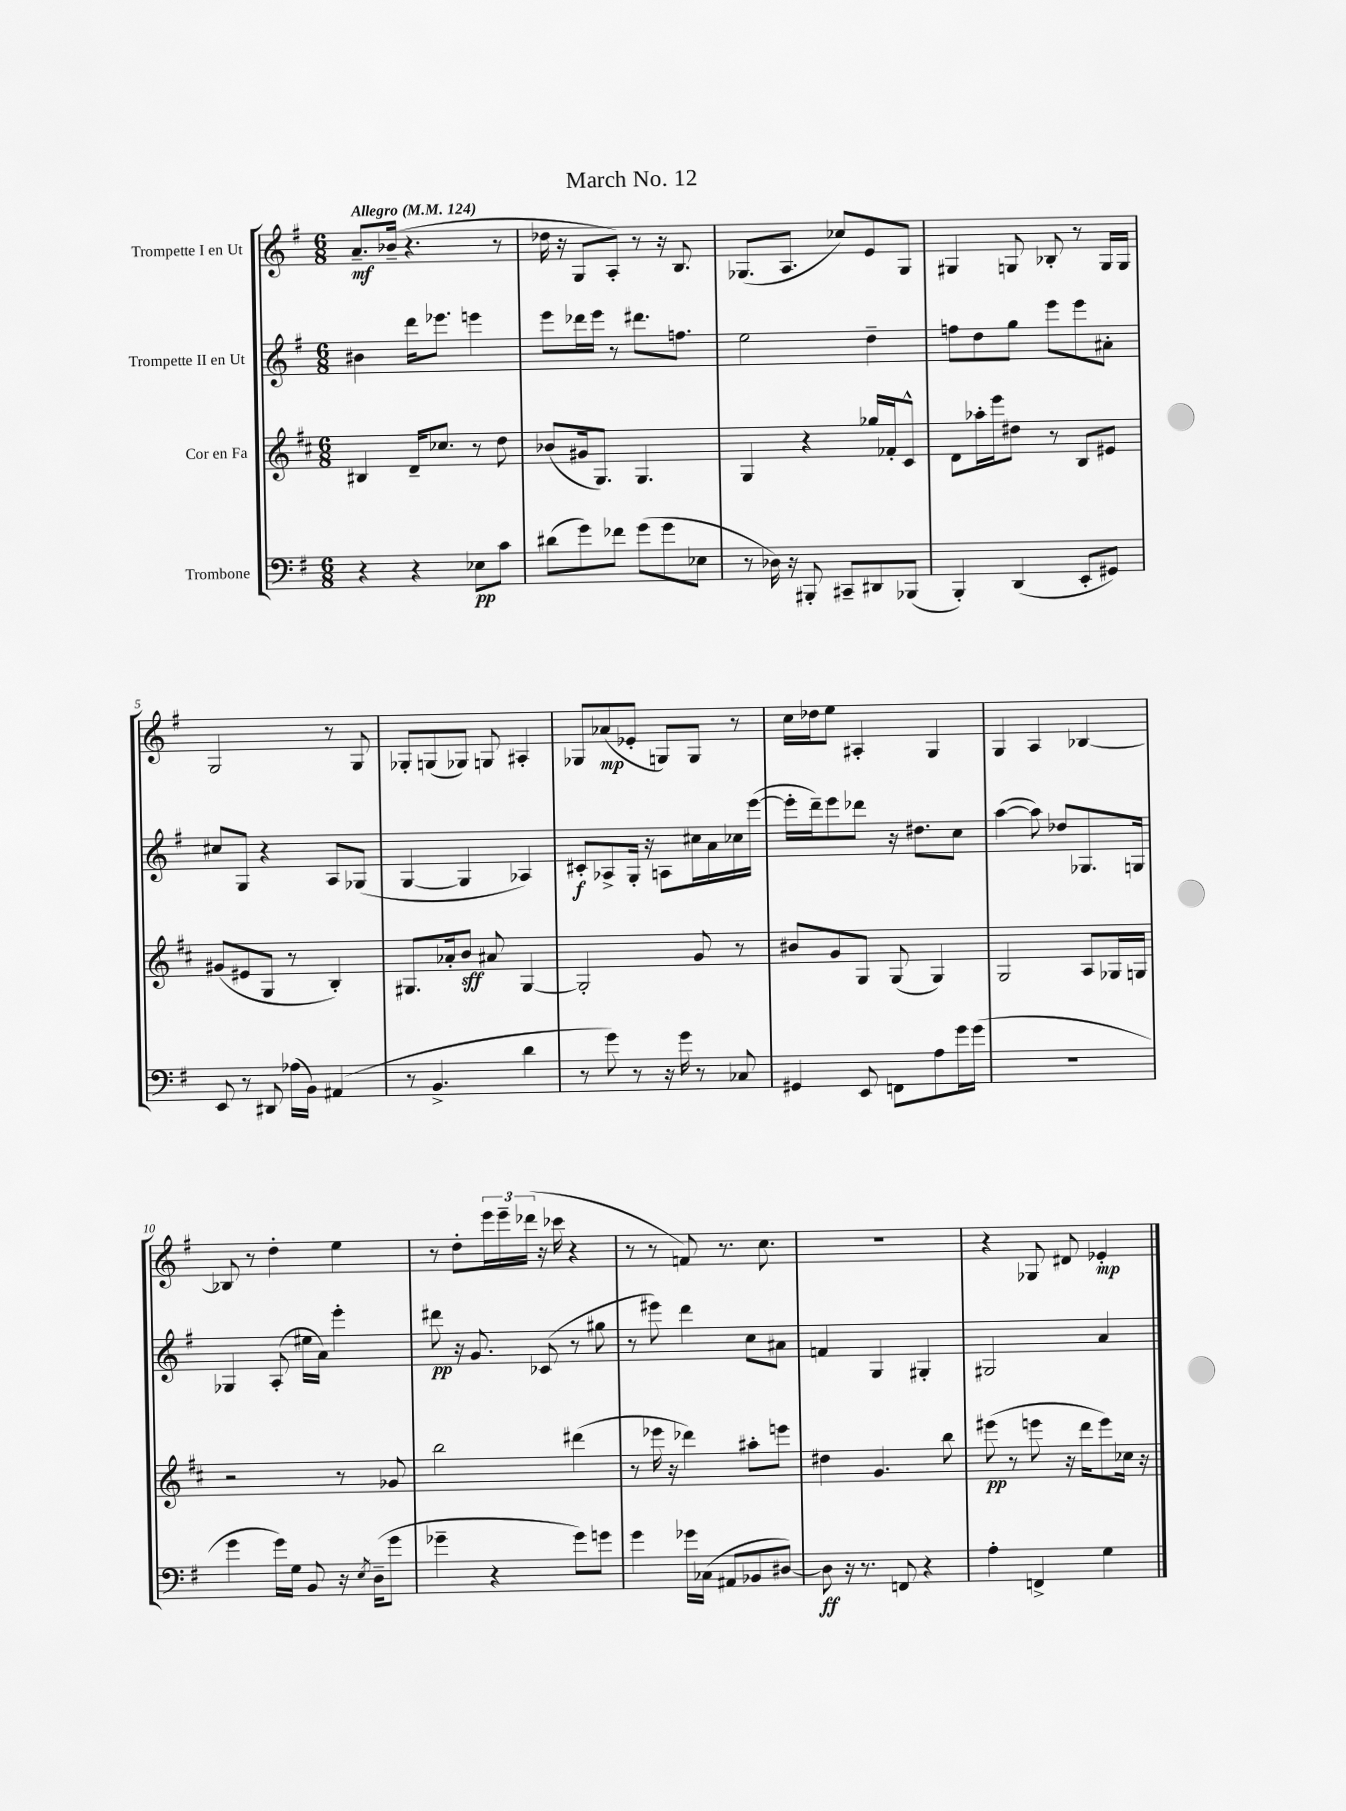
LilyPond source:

\header { title = "March No. 12" }
<<
\new StaffGroup <<
\new Staff = "s0" \with { instrumentName = "Trompette I en Ut" } {
    \clef treble \key g \major \numericTimeSignature \time 6/8 \tempo "Allegro" 4 = 124
    a'8.--\mf bes'16--( r4. r8 |
    des''16 r16 g8 a8-.) r8 r16 b8. |
    ges8.( a8. ces''8) e'8 ges8 |
    gis4 g8 bes8-. r8 g16 g16 |
    g2 r8 g8 |
    ges8-. g8( ges8) g8 ais4-. |
    ges8 aes'8\mp( ees'8-. g8) g8 r8 |
    c''16 des''16 e''8 ais4-. g4 |
    g4 a4 bes4~ |
    bes8 r8 d''4-. e''4 |
    r8 d''8-. \tuplet 3/2 { e'''16 e'''16-- des'''16( } r16 ces'''16 r4 |
    r8 r8 f'8) r8. c''8. |
    R2. |
    r4 ges8 dis'8 ees'4-.\mp \bar "|." |
}
\new Staff = "s1" \with { instrumentName = "Trompette II en Ut" } {
    \clef treble \key g \major \numericTimeSignature \time 6/8
    bis'4 d'''16 ees'''8. e'''4 |
    e'''8 des'''16 e'''16 r8 dis'''8. f''8. |
    e''2 d''4-- |
    f''8 d''8 g''8 e'''8 e'''8 ais'8-. |
    cis''8 g8 r4 a8 ges8( |
    g4~ g4 aes4) |
    cis'8-.\f aes8-> g16-. r16 a8 cis''16 a'16 ces''16 e'''16~( |
    e'''16-. d'''16--) e'''8 des'''8 r16 dis''8. c''8 |
    a''4~( a''8) des''8 ges8. g16 |
    ges4 a8-.( eis''16 a'16) e'''4-. |
    dis'''8\pp r16 g'8. ces'8( r8 gis''8 |
    r8 eis'''8) d'''4 c''8 ais'8 |
    f'4 g4 gis4-. |
    gis2 a'4 \bar "|." |
}
\new Staff = "s2" \with { instrumentName = "Cor en Fa" } {
    \clef treble \key d \major \numericTimeSignature \time 6/8
    bis4 d'16-- ces''8. r8 d''8 |
    bes'8( gis'16 g8.) g4. |
    g4 r4 ges''16 fes'16-. cis'8-^ |
    d'8 aes''16-. e'''16 dis''8 r8 b8 eis'8 |
    gis'8( eis'8 g8 r8 b4-.) |
    gis8. aes'16-. b'8\sff ais'8 gis4~ |
    gis2-. g'8 r8 |
    bis'8 g'8 g8 g8( g4) |
    g2 a8 ges16 g16 |
    r2 r8 ges'8 |
    b''2 dis'''4( |
    r8 ees'''16 r16 des'''4) ais''8-. e'''8 |
    dis''4 g'4. b''8 |
    eis'''8\pp( r8 e'''8 r16 d'''16 e'''8) ces''16 r16 \bar "|." |
}
\new Staff = "s3" \with { instrumentName = "Trombone" } {
    \clef bass \key g \major \numericTimeSignature \time 6/8
    r4 r4 ees8\pp c'8 |
    dis'8( g'8) fes'8 g'8( g'8 ees8 |
    r8 des16) r16 bis,,8-. cis,8-- dis,8 bes,,8( |
    b,,4-.) d,4( e,8-. gis,8) |
    e,8 r8 dis,8 aes16( b,16) ais,4( |
    r8 b,4.-> d'4 |
    r8 g'8) r8 r16 g'16 r8 ces8 |
    gis,4 e,8 f,8 a8 g'16 g'16( |
    R2. |
    g'4 g'16) g16 b,8 r16 \acciaccatura { e8 } d16--( g'8 |
    ges'4-- r4 ges'8) g'8 |
    g'4 ges'16 ces16( ais,8 bes,8 dis8~) |
    dis8\ff r16 r8. f,8 r4 |
    a4-. f,4-> g4 \bar "|." |
}
>>
>>
